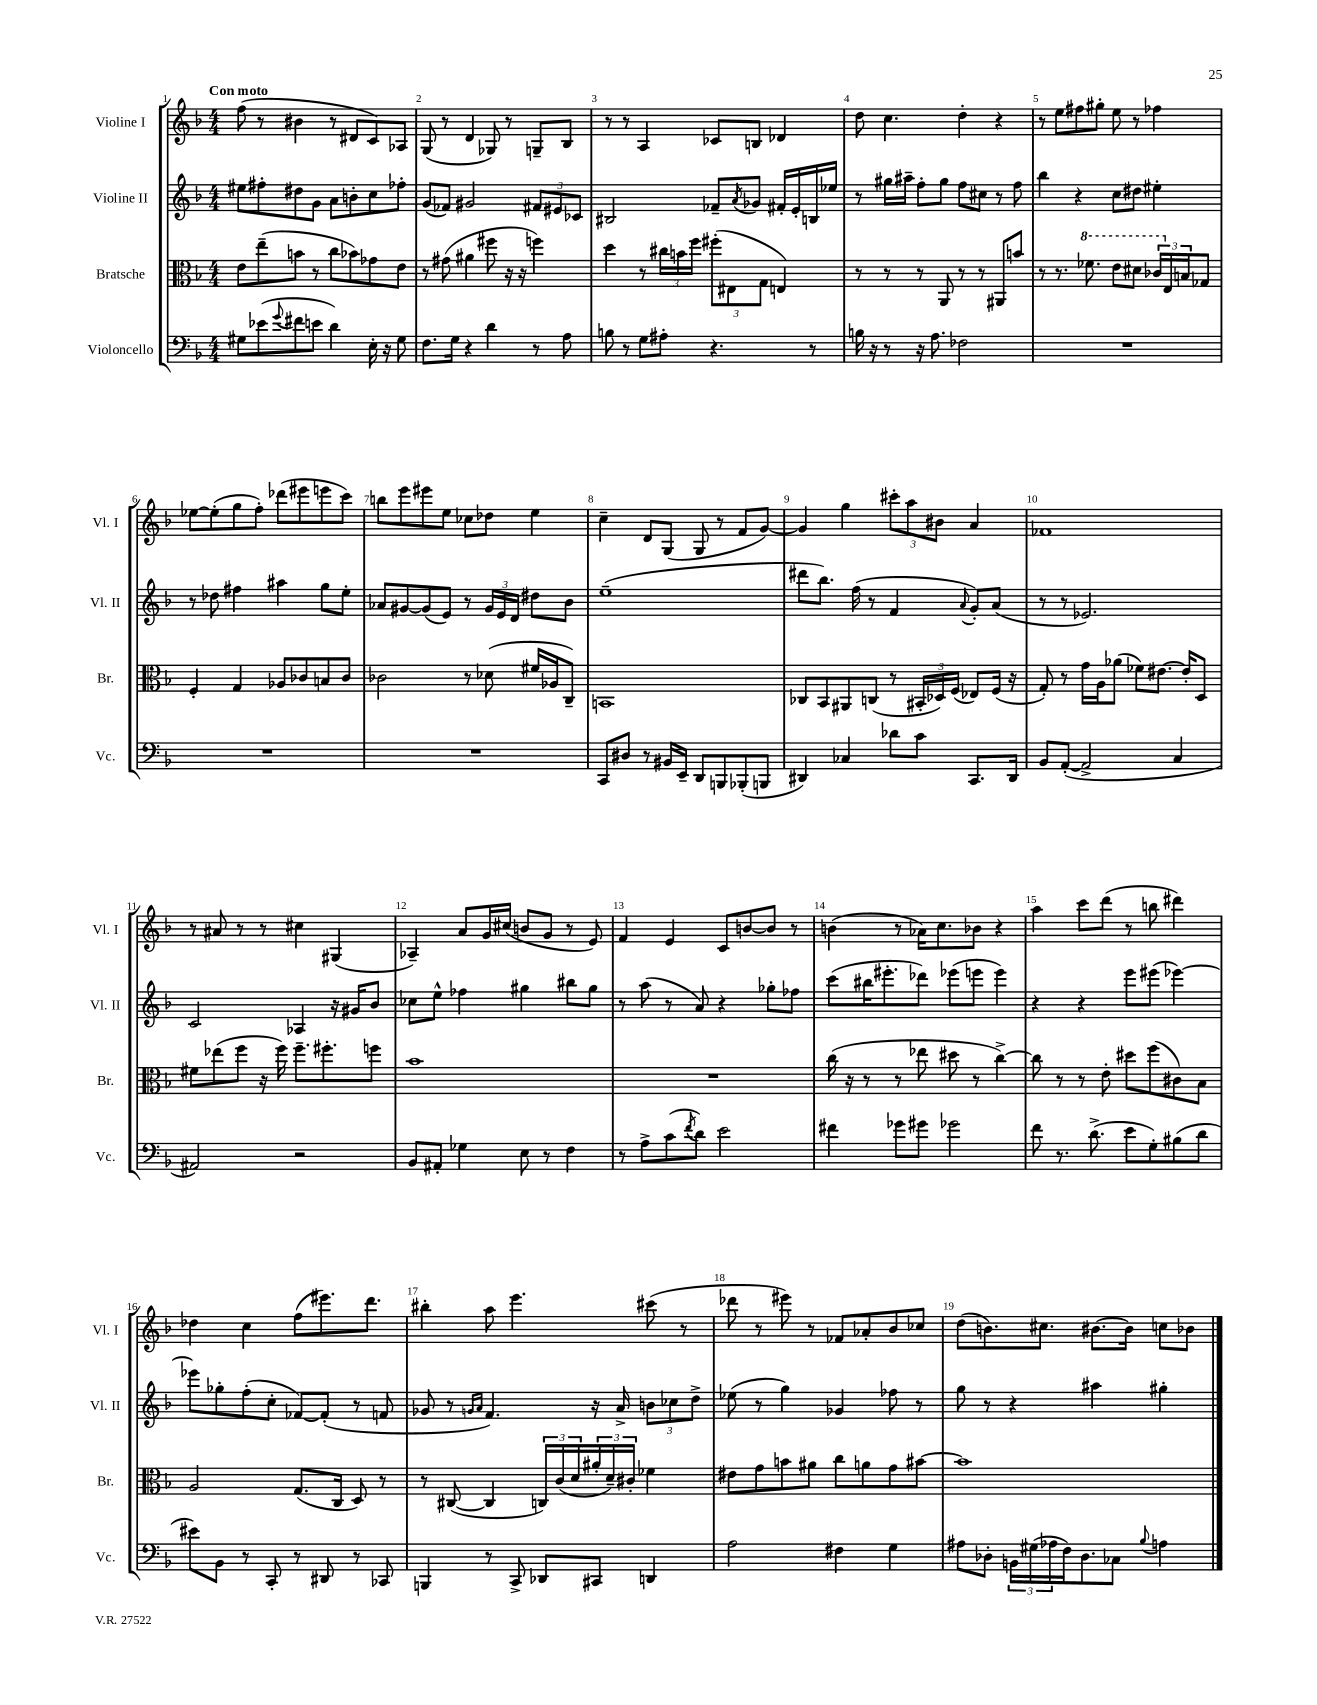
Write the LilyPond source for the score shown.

<<
\new StaffGroup <<
\new Staff = "s0" \with { instrumentName = "Violine I" shortInstrumentName = "Vl. I" } {
    \clef treble \key f \major \numericTimeSignature \time 4/4 \tempo "Con moto"
    f''8( r8 bis'4 r8 dis'8 c'8) aes8 |
    g8( r8 d'4 ges8) r8 g8-- bes8 |
    r8 r8 a4 ces'8 b8 des'4 |
    d''8 c''4. d''4-. r4 |
    r8 e''8 fis''8 gis''8-. e''8 r8 fes''4 |
    ees''8~ ees''8-.( g''8 f''8-.) des'''8( eis'''8 e'''8 c'''8) |
    b''8 e'''8 eis'''8 e''8 ces''8 des''8 e''4 |
    c''4-- d'8 g8( g8 r8 f'8 g'8~) |
    g'4 g''4 \tuplet 3/2 { cis'''8-. a''8 bis'8 } a'4 |
    fes'1 |
    r8 ais'8 r8 r8 cis''4 gis4( |
    aes4--) a'8 g'16 cis''16( b'8 g'8 r8 e'8) |
    f'4 e'4 c'8 b'8~ b'8 r8 |
    b'4( r8 aes'16) c''8. bes'8 r4 |
    a''4 c'''8 d'''8( r8 b''8 dis'''4) |
    des''4 c''4 f''8( eis'''8.) d'''8. |
    bis''4-. a''8 e'''4. cis'''8( r8 |
    des'''8 r8 eis'''8) r8 fes'8 aes'8-. bes'8 ces''8 |
    d''8( b'8.) cis''8. bis'8.~ bis'16 c''8 bes'8 \bar "|." |
}
\new Staff = "s1" \with { instrumentName = "Violine II" shortInstrumentName = "Vl. II" } {
    \clef treble \key f \major \numericTimeSignature \time 4/4
    eis''8 fis''8-. dis''8 g'8 a'8 b'8-. c''8 fes''8-. |
    g'8( fes'8) gis'2 \tuplet 3/2 { fis'8 eis'8 ces'8 } |
    bis2 fes'8-- \acciaccatura { a'8 } ges'8 fis'16-. e'16-. b16 ees''16 |
    r8 gis''16 ais''16-- f''8-. gis''8 f''8 cis''8 r8 f''8 |
    bes''4 r4 c''8 dis''8 eis''4-. |
    r8 des''8 fis''4 ais''4 g''8 e''8-. |
    aes'8 gis'8~ gis'8( e'8) r8 \tuplet 3/2 { gis'16 e'16 d'16 } dis''8 bes'8 |
    e''1--( |
    dis'''8 bes''8.) f''16( r8 f'4 \appoggiatura { a'8 } g'8-.) a'8( |
    r8 r8 ees'2.) |
    c'2 aes4 r16 gis'16 bes'8 |
    ces''8 e''8-^ fes''4 gis''4 bis''8 gis''8 |
    r8 a''8( r8 a'8) r4 ges''8-. fes''8 |
    c'''8( bis''16 eis'''8.-. des'''8) ees'''8( e'''8 e'''4) |
    r4 r4 e'''8 eis'''8( ees'''4~) |
    ees'''8 ges''8-. f''8-.( c''8-. fes'8~) fes'8-.( r8 f'8 |
    ges'8 r8 \grace { g'16 a'16 } f'4.) r16 a'16-> \tuplet 3/2 { b'8 ces''8 d''8-> } |
    ees''8( r8 g''4) ges'4 fes''8 r8 |
    g''8 r8 r4 ais''4 gis''4-. \bar "|." |
}
\new Staff = "s2" \with { instrumentName = "Bratsche" shortInstrumentName = "Br." } {
    \clef alto \key f \major \numericTimeSignature \time 4/4
    e'8 e''8--( b'8 r8 c''8 bes'8) ges'8 e'8 |
    r8 gis'8( ais'4 fis''8 r16 r16 f''4) |
    d''4 r8 \tuplet 3/2 { cis''16 b'16 f''16 } \tuplet 3/2 { fis''8-.( eis8 g8 } e4) |
    r8 r8 r8 a,8 r8 r8 ais,8 b'8 |
    r8 r8. \ottava #1 fes''8. e''8 dis''8 \tuplet 3/2 { ces''16 \ottava #0 e16 b16 } ges8 |
    f4-. g4 aes8 ces'8 b8 ces'8 |
    ces'2 r8 des'8( fis'16 aes16 c8--) |
    b,1 |
    ces8 bes,8 ais,8 c8( r8 \tuplet 3/2 { bis,16-. des16) f16( } ees8) f16( r16 |
    g8-.) r8 g'16 a16 aes'8( fes'8) eis'8.~ eis'16-. d8 |
    fis'8 ees''8( f''8 r16 f''16) f''8.-- fis''8.-. f''8 |
    bes'1 |
    R1 |
    c''16( r16 r8 r8 ees''8 dis''8 r8 c''4~->) |
    c''8 r8 r8 e'8-. dis''8 f''8( cis'8) bes8 |
    a2 g8.( c16 d8) r8 |
    r8 cis8~( cis4 \tuplet 3/2 { c16) c'16( d'16 } \tuplet 3/2 { ais'16-. d'16--) cis'16-. } fes'4 |
    eis'8 g'8 b'8 ais'8 c''8 a'8 g'8 bis'8~ |
    bis'1 \bar "|." |
}
\new Staff = "s3" \with { instrumentName = "Violoncello" shortInstrumentName = "Vc." } {
    \clef bass \key f \major \numericTimeSignature \time 4/4
    gis8 ees'8( \appoggiatura { g'8 } fis'8 e'8 d'4) e16-. r16 gis8 |
    f8. g16 r4 d'4 r8 a8 |
    b8 r8 g8 ais8-. r4. r8 |
    b16 r16 r8 r16 a8. fes2 |
    R1 |
    R1 |
    R1 |
    c,8 dis8 r8 bis,16 e,16-- d,8 b,,8 bes,,8-.( b,,8 |
    dis,4) ces4 des'8 c'8 c,8. dis,16 |
    bes,8 a,8~-.( a,2-> c4 |
    ais,2) r2 |
    bes,8 ais,8-. ges4 e8 r8 f4 |
    r8 a8-> c'8( \acciaccatura { f'8 } d'8) e'2 |
    fis'4 ges'8 gis'8 ges'2 |
    f'8 r8. d'8.->( e'8 g8-.) bis8( d'8 |
    eis'8) bes,8 r8 c,8-. r8 dis,8 r8 ces,8 |
    b,,4 r8 c,8-> des,8 cis,8 d,4 |
    a2 fis4 g4 |
    ais8 des8-. \tuplet 3/2 { b,16 gis16( aes16 } f16) des8. ces8 \appoggiatura { bes8 } a4 \bar "|." |
}
>>
>>
\layout { \context { \Score \override BarNumber.break-visibility = ##(#f #t #t) barNumberVisibility = #all-bar-numbers-visible } }
